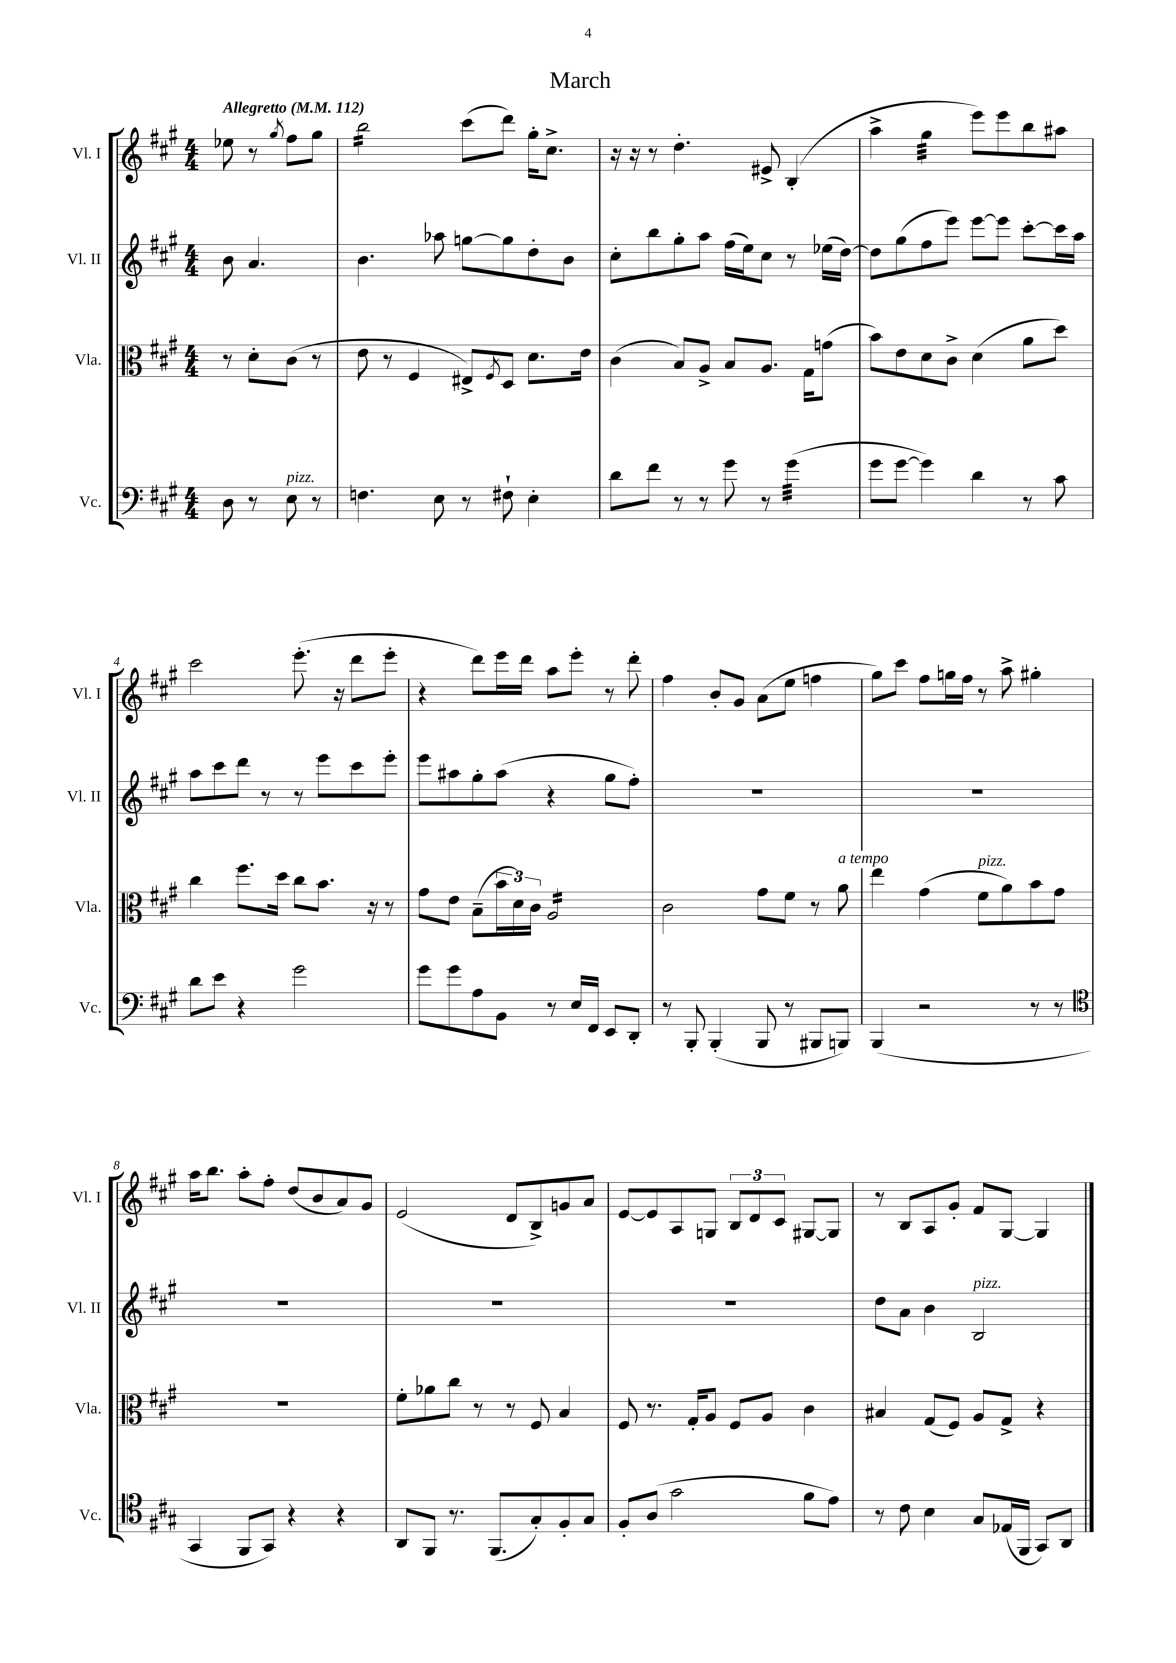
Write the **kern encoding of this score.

**kern	**kern	**kern	**kern
*staff4	*staff3	*staff2	*staff1
*clefF4	*clefC3	*clefG2	*clefG2
*k[f#c#g#]	*k[f#c#g#]	*k[f#c#g#]	*k[f#c#g#]
*M4/4	*M4/4	*M4/4	*M4/4
*MM112	*MM112	*MM112	*MM112
8D	8r	8b	8ee-
8r	8d'	4.a	8r
.	.	.	8qgg#
8E	(8c#	.	8ff#
8r	8r	.	8gg#
=	=	=	=
4.F	8e	4.b	2bb
.	8r	.	.
.	4F#	.	.
8E	.	8aa-	.
8r	8E#^)	[8gg	(8ccc#
.	8qF#	.	.
8F#`	8D	8gg]	8ddd)
4E'	8.d	8dd'	16gg#'
.	.	.	8.cc#^
.	.	8b	.
.	16e	.	.
=	=	=	=
8d	(4c#	8cc#'	16r
.	.	.	16r
8f#	.	8bb	8r
8r	8B)	8gg#'	4.dd'
8r	8A^	8aa	.
8g#	8B	(16ff#	.
.	.	16ee)	.
8r	8.A	8cc#	8e#^
(4g#	.	8r	(4B'
.	16G#	.	.
.	(8g	(16ee-	.
.	.	[16dd)	.
=	=	=	=
8g#	8b)	8dd]	4aa^
[8g#	8e	(8gg#	.
4g#])	8d	8ff#	4gg#
.	8c#^	8eee)	.
4d	(4d	[8eee	8eee)
.	.	8eee]	8eee
8r	8a	[8ccc#'	8bb
8c#	8dd)	16ccc#]	8aa#
.	.	16aa	.
=	=	=	=
8d	4cc#	8aa	2ccc#
8e	.	8ccc#	.
4r	8.ff#	8ddd	.
.	.	8r	.
.	16dd	.	.
2g#	8cc#	8r	(8.eee'
.	8.b	8eee	.
.	.	.	16r
.	.	8ccc#	8ddd
.	16r	.	.
.	8r	8eee'	8eee'
=	=	=	=
8g#	8g#	8eee	4r
8g#	8e	8aa#	.
8A	(8B~	8gg#'	8ddd)
8BB	24b	(8aa#	16eee
.	24d)	.	.
.	.	.	16ddd
.	24c#	.	.
8r	2A	4r	8aa
16E	.	.	8eee'
16FF#	.	.	.
8EE	.	8gg#	8r
8DD'	.	8ff#')	8ddd'
=	=	=	=
8r	2c#	1r	4ff#
8BBB'	.	.	.
(4BBB'	.	.	8b'
.	.	.	8g#
8BBB	8g#	.	(8a
8r	8f#	.	8ee
8BBB#	8r	.	4ff
8BBB)	8a	.	.
=	=	=	=
(4BBB	4ee	1r	8gg#)
.	.	.	8ccc#
2r	(4g#	.	8ff#
.	.	.	16gg
.	.	.	16ff#
.	8f#	.	8r
.	8a)	.	8aa^
8r	8b	.	4gg#'
8r	8g#	.	.
=	=	=	=
*clefC4	*	*	*
4GG#	1r	1r	16aa
.	.	.	8.bb
8FF#	.	.	8aa'
8GG#)	.	.	8ff#'
4r	.	.	(8dd
.	.	.	8b
4r	.	.	8a)
.	.	.	8g#
=	=	=	=
8AA	8f#'	1r	(2e
8FF#	8a-	.	.
8.r	8cc#	.	.
.	8r	.	.
(8.FF#	.	.	.
.	8r	.	8d
8G#')	8F#	.	8B^)
8F#'	4B	.	8g
8G#	.	.	8a
=	=	=	=
8F#'	8F#	1r	[8e
(8A	8.r	.	8e]
2g#	.	.	8A
.	16G#'	.	.
.	8A	.	8G
.	8F#	.	12B
.	.	.	12d
.	8A	.	.
.	.	.	12c#
8f#	4c#	.	[8G#
8e)	.	.	8G#]
=	=	=	=
8r	4B#	8dd	8r
8c#	.	8a	8B
4B	(8G#	4b	8A
.	8F#)	.	8g#'
8G#	8A	2B	8f#
(16E-	8G#^	.	[8G#
16FF#	.	.	.
8GG#)	4r	.	4G#]
8AA	.	.	.
==	==	==	==
*-	*-	*-	*-
